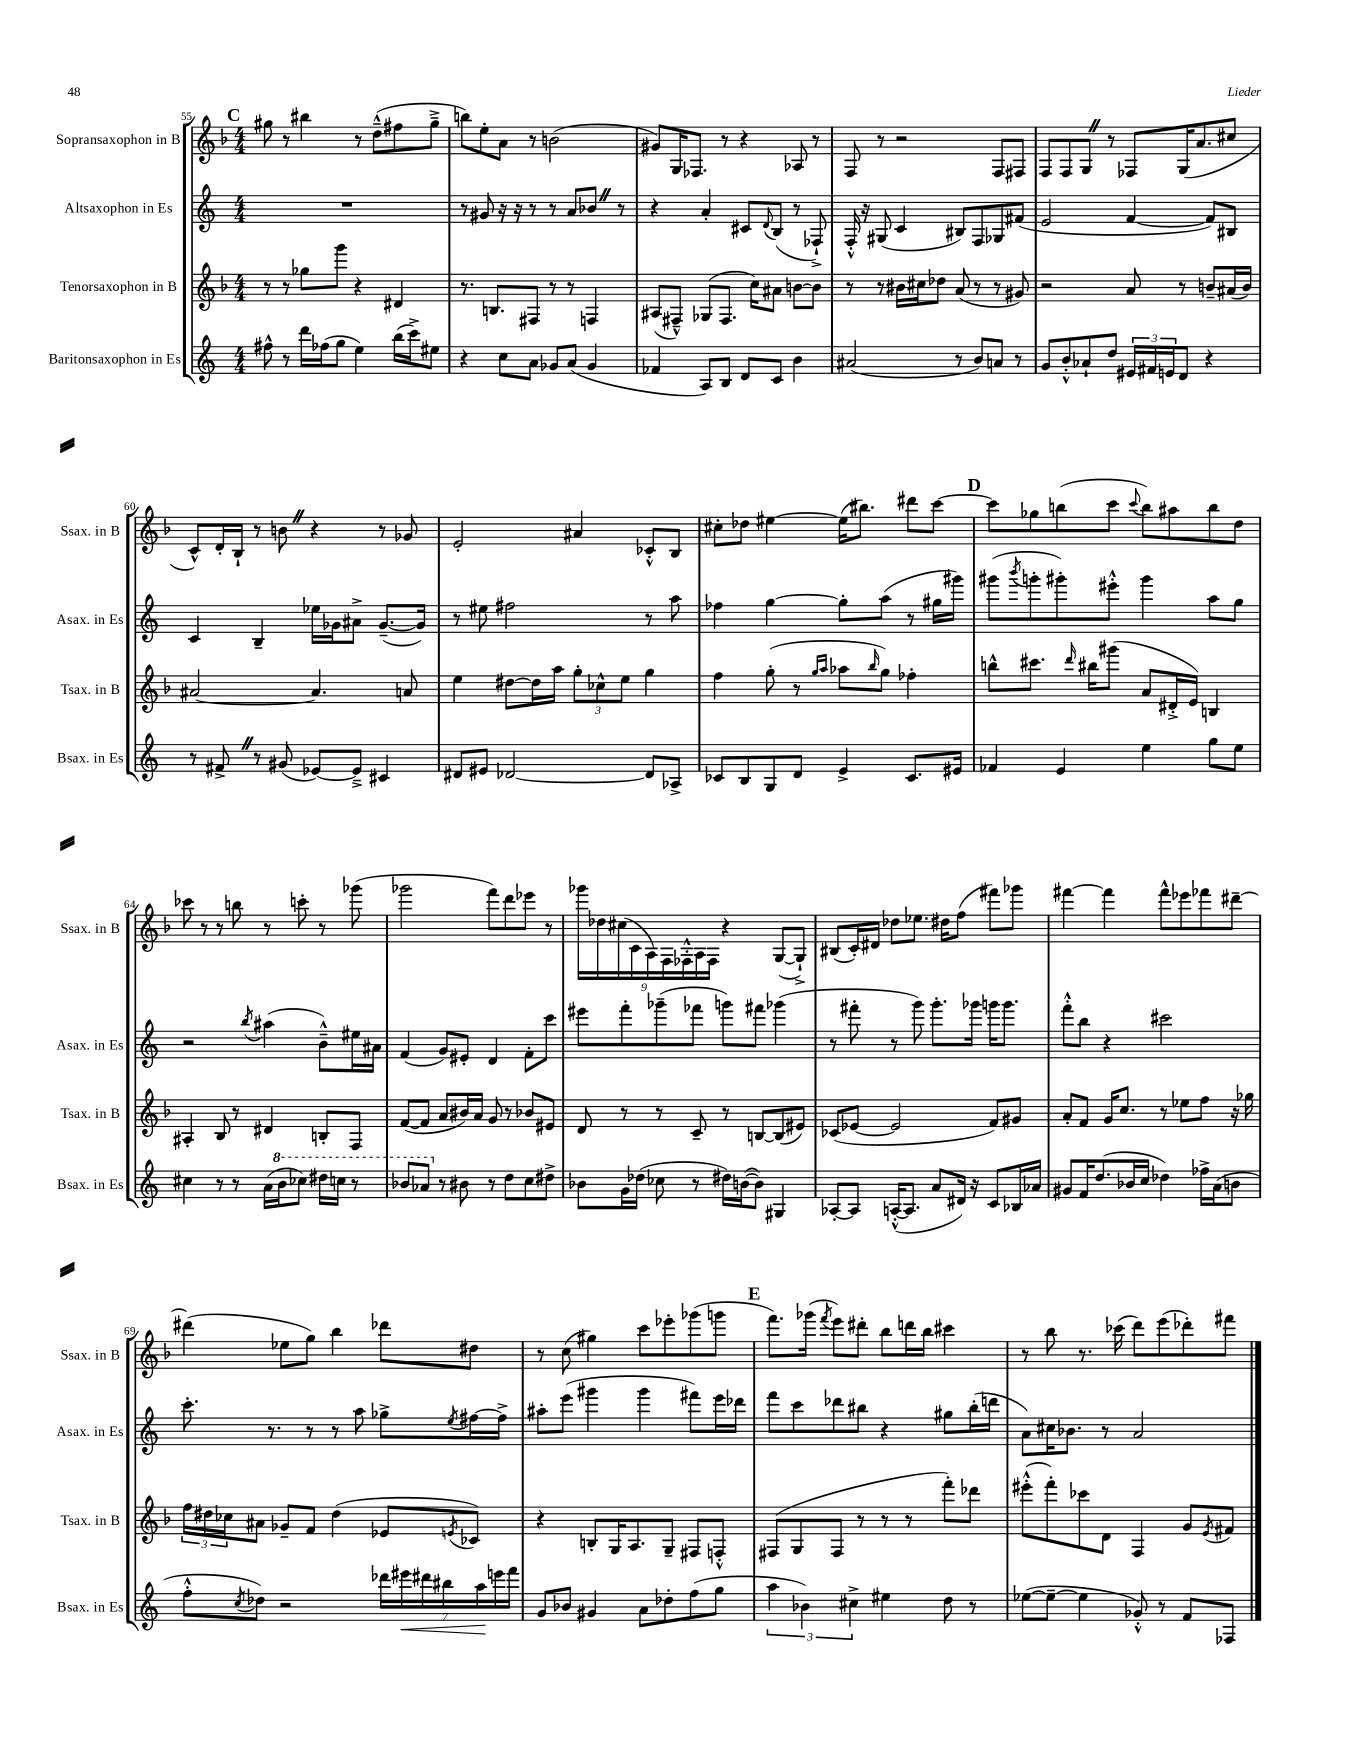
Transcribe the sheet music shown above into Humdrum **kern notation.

**kern	**dynam	**kern	**kern	**kern
*part4	*part4	*part3	*part2	*part1
*staff4	*staff4	*staff3	*staff2	*staff1
*I"Baritonsaxophon in Es	*	*I"Tenorsaxophon in B	*I"Altsaxophon in Es	*I"Sopransaxophon in B
*I'Bsax. in Es	*	*I'Tsax. in B	*I'Asax. in Es	*I'Ssax. in B
*clefG2	*	*clefG2	*clefG2	*clefG2
*k[]	*	*k[b-]	*k[]	*k[b-]
*M4/4	*	*M4/4	*M4/4	*M4/4
!!LO:REH:place=s1:t=C
=55	=55	=55	=55	=55
8ff#X^^\	.	8r	1r	8gg#X\
8r	.	8r	.	8r
16ddd\LL	.	8gg-X\L	.	4bb#X\
(16ff-X\J	.	.	.	.
8gg\J	.	8ggg\J	.	.
4ee\)	.	4r	.	8r
.	.	.	.	(8dd~^^\L
(16bb\LL	.	4d#X/	.	8ff#X\
16ccc^\J)	.	.	.	.
8ee#X\J	.	.	.	8gg#~^\J
=56	=56	=56	=56	=56
4r	.	8.r	8r	8bbn\L)
.	.	.	8g#X/	8ee'\
.	.	8.Bn/L	.	.
8cc\L	.	.	16r	8a\J
.	.	.	16r	.
8a\J	.	8F#X/J	8r	8r
8g-X/L	.	8r	8r	(2bn\
(8a/J	.	8r	8a/L	.
4g-/	.	4Fn/	8b-XZ/J	.
.	.	.	8r	.
=57	=57	=57	=57	=57
4f-X/	.	(8A#X/L	4r	8g#X/L)
.	.	8F#X~^^/J)	.	16G/K
.	.	.	.	8.F-X/J
8A/L)	.	(8G-X/L	4a'/	.
8B/J	.	8.F#/J	.	8r
8d/L	.	.	8c#X/L	4r
.	.	16cc\KL)	.	.
.	.	.	8qqd/	.
8c/J	.	8a#X\J	(8B/J	.
4b\	.	[8bn\L	8r	8A-X/
.	.	8b\J]	8F-X`^/)	8r
=58	=58	=58	=58	=58
(2a#X/	.	8r	16F'^^/	8F/
.	.	.	16r	.
.	.	8r	(8G#X/	8r
.	.	16b#X\LL	4c/	2r
.	.	16cc#X\J	.	.
.	.	8dd-X\J	.	.
8r	.	(8a/	8B#X/L)	.
8b/L)	.	8r	8F/	.
8an/J	.	8r	8G-X/	8F/L
8r	.	8g#X/)	(8f#X/J	8F#X/J
=59	=59	=59	=59	=59
8g/L	.	2r	2e/	8F/L
8b'^^/	.	.	.	8F/
8a-X`/	.	.	.	8GZ/J
8dd/J	.	.	.	8r
24e#X/LL	.	8a/	[4f/	8F-X/L
24f#X/	.	.	.	.
24en/J	.	.	.	.
8d/J	.	8r	.	(16G/K
.	.	.	.	8.a/
4r	.	8bn~/L	8f/L])	.
.	.	(16a#X/L	8B#X/J	8cc#X/J
.	.	16b/JJ)	.	.
!!LO:LB:g=z
=60	=60	=60	=60	=60
8r	.	[2a#X/	4c/	8c^^/L)
8f#X^Z/	.	.	.	16d'/L
.	.	.	.	16B-`/JJ
8r	.	.	4B~/	8r
(8g#X/	.	.	.	8bnZ\
[8e-X/L)	.	4.a#/]	16ee-X\LL	4r
.	.	.	16g-X\J	.
8e-~^/J]	.	.	8a#X^\J	.
4c#X/	.	.	([8.g-~/L	8r
.	.	8an/	.	8g-X/
.	.	.	16g-/Jk])	.
=61	=61	=61	=61	=61
8d#X/L	.	4ee\	8r	2e'/
8e#X/J	.	.	8ee#X\	.
[2d-X/	.	[8dd#X\L	2ff#X\	.
.	.	16dd#\L]	.	.
.	.	16aa\JJ	.	.
.	.	12gg'\L	.	4a#X/
.	.	12cc-X^^\	.	.
.	.	12ee\J	.	.
8d-/L]	.	4gg\	8r	8c-X'^^/L
8A-X^/J	.	.	8aa\	8B-/J
=62	=62	=62	=62	=62
8c-X/L	.	4ff\	4ff-X\	8cc#X'\L
8B/	.	.	.	8dd-X\J
8G/	.	(8gg'\	[4gg\	[4ee#X\
8d/J	.	8r	.	.
.	.	16qqgg/LL	.	.
.	.	16qqaa/JJ	.	.
4e^/	.	8aa-X\L	8gg'\L]	(16ee#\KL]
.	.	.	.	8.bb#X\J)
.	.	16qqbb-/	.	.
.	.	8gg\J)	(8aa\J	.
8.c-/L	.	4ff-X'\	8r	8ddd#X\L
.	.	.	16gg#X\LL	[8ccc\J
16e#X/Jk	.	.	16ggg#X\JJ)	.
!!LO:REH:place=s1:t=D
=63	=63	=63	=63	=63
4f-X/	.	8bbn^^\L	(8ggg#X\L	8ccc\L]
.	.	.	8qbbb/	.
.	.	8.ccc#X\J	8gggn'\	8gg-X\
4e/	.	.	8ggg#X'\)	(8bbn\
.	.	16qqddd/	.	.
.	.	16bb#X\KL	.	.
.	.	(8ggg#X\J	8eee#X'^^\J	8ccc\J
.	.	.	.	8qqccc/
4ee\	.	8a/L	4ggg#\	8bb\L)
.	.	16d#X'^/L	.	8aa#X\
.	.	16e/JJ)	.	.
8gg\L	.	4Bn/	8aa\L	8bb\
8ee\J	.	.	8gg\J	8dd\J
!!LO:LB:g=z
=64	=64	=64	=64	=64
4cc#X\	.	4A#X'/	2r	8ccc-X\
.	.	.	.	8r
8r	.	8B-/	.	8r
8r	.	8r	.	8bbn\
.	.	.	8qbb/	.
(16a\LL	.	4d#X/	(4aa#X\	8r
*8va	*	*	*	*
16bb\J	.	.	.	.
8ccc-X\J)	.	.	.	8cccn'\
16ddd#X\LL	.	8Bn'/L	8b~^^\L)	8r
16cccn\JJ	.	.	.	.
8r	.	8F/J	16ee#X\L	(8ggg-X\
.	.	.	16a#X\JJ	.
=65	=65	=65	=65	=65
8bb-X/L	.	([8f/L	(4f/	2ggg-X\
8aa-X/J	.	8f/J]	.	.
*X8va	*	*	*	*
8r	.	8a/L	8g/L)	.
8b#X\	.	16b#X/L)	8e#X'/J	.
.	.	16a/JJ	.	.
8r	.	8g/	4d/	8fff\L)
8dd\L	.	8r	.	8ddd\
8cc\	.	8b-X/L	8f'\L	8eee-X\J
8dd#X^\J	.	8e#X/J	8ccc\J	8r
=66	=66	=66	=66	=66
8b-X\L	.	8d/	8eee#X\L	18ggg-X\LL
.	.	.	.	18dd-X\
.	.	.	.	(18cc#X\
16g\L	.	8r	8fff'\	.
.	.	.	.	18c\
(16dd-X\JJ	.	.	.	.
.	.	.	.	18A\)
8cc-X\	.	8r	(8ggg-X~\	.
.	.	.	.	18F\
.	.	.	.	18F-X'^^\
8r	.	8c~/	8fff-X\J	.
.	.	.	.	18A\
.	.	.	.	18F-\JJ
16dd#X\LL)	.	8r	8gggn\L)	4r
([16bn\J	.	.	.	.
8b\J])	.	[8Bn/L	8fff#X\J	.
4G#X/	.	(8B/]	(4ggg-X\	([8G/L
.	.	8e#X/J)	.	8G`^/J])
=67	=67	=67	=67	=67
[8A-X'/L	.	(8c-X/L	8r	(8B#X/L
8A-/J]	.	[8e-X/J	8fff#X'\	16c'/L)
.	.	.	.	16d#X/JJ
([16An'^^/KL	.	2e-/]	8r	8dd-X\L
8.A/J]	.	.	.	.
.	.	.	8ggg\)	8.ee-X\J
8a/L	.	.	8.ggg'\L	.
.	.	.	.	16dd#X\KL
16d#X/Jk)	.	.	.	(8ff\J
16r	.	.	16ggg-X\Jk	.
8c/L	.	8f/L)	16gggn\KL	8fff#X\L)
.	.	.	8.ggg\J	.
16B-X/L	.	8g#X/J	.	8ggg-X\J
16a-X/JJ	.	.	.	.
=68	=68	=68	=68	=68
8g#X/L	.	8a'/L	8fff'^^\L	[4fff#X\
16f/K	.	8f/J	8bb\J	.
(8.dd/	.	.	.	.
.	.	16g/KL	4r	4fff#\]
.	.	8.cc/J	.	.
16b-X/L	.	.	.	.
16cc/JJ	.	.	.	.
4dd-X\)	.	8r	2ccc#X\	8fff#^^\L
.	.	8ee-X\L	.	8eee-X\
16ff-X^\LL	.	8ff\J	.	8fff-X\
(16a\J	.	.	.	.
8bn\J	.	16r	.	[8ddd#X~\J
.	.	16gg-X\	.	.
!!LO:LB:g=z
=69	=69	=69	=69	=69
8ff'^^\L	.	24ff\LL	8.ccc'\	(4ddd#X\]
.	.	24dd#X\	.	.
.	.	24cc-X\J	.	.
8qcc/	.	.	.	.
8dd-X\J)	.	8a#X\J	.	.
.	.	.	8.r	.
2r	.	8g-X~/L	.	8ee-X\L
.	.	8f/J	8r	8gg\J)
.	.	(4dd#\	8r	4bb-\
.	.	.	8aa\	.
28ddd-X\LL	.	8e-X/L	8gg-X^\L	8ddd-X\L
!	!LO:HP:b	!	!	!
28eee#X\	<	.	.	.
28ddd#X\	.	.	.	.
28bb#X\	.	.	.	.
.	.	8qen/	8qee/	.
.	.	8c-X/J)	[16ff#X\L	8dd#X\J
28aa\	.	.	.	.
28eeen\	[	.	.	.
.	.	.	16ff#^\JJ]	.
28fff\JJ	.	.	.	.
=70	=70	=70	=70	=70
8g/L	.	4r	8aa#X'\L	8r
8b-X/J	.	.	(8eee\J	(8cc\
4g#X/	.	8Bn'/L	4ggg#X\	4gg#X\)
.	.	16G/K	.	.
.	.	8.A/	.	.
8a\L	.	.	4ggg#\	8ccc\L
8dd-X'\	.	8G~/J	.	8eee-X'\
(8ff\	.	8F#X/L	8fff#X\L)	(8ggg-X\
8gg\J	.	8Fn'^^/J	16eee\L	8gggn\J
.	.	.	16ddd-X\JJ	.
!!LO:REH:place=s1:t=E
=71	=71	=71	=71	=71
6aa\	.	(8F#X/L	8fff\L	8.fff\L)
.	.	8G/	8ccc\	.
6b-X\)	.	.	.	.
.	.	.	.	(16ggg-X\Jk
.	.	.	.	8qfff/
.	.	8F#/J	8ddd-X\	8eee\L)
6cc#X^\	.	.	.	.
.	.	8r	8bb#X\J	8ddd#X'\J
4ee#X\	.	8r	4r	8bb-\L
.	.	8r	.	16dddn\L
.	.	.	.	16bb-\JJ
8dd\	.	8fff'\L)	8gg#X\L	4ccc#X\
8r	.	8ddd-X\J	(16bb#'\L	.
.	.	.	16dddn\JJ	.
=72	=72	=72	=72	=72
([8ee-X\L	.	(8eee#X'^^\L	8a\L)	8r
8ee-~\J_	.	8fff'\)	16cc#X\K	8bb-\
.	.	.	8.b-X\J	.
4ee-\]	.	8ccc-X\	.	8.r
.	.	8d\J	8r	.
.	.	.	.	(16ccc-X\
8g-X'^^/)	.	4F/	2a/	8ddd\L)
8r	.	.	.	(8eee\
8f/L	.	8g/L	.	8ddd-X'\)
.	.	8qe/	.	.
8F-X/J	.	8f#X/J	.	8fff#X\J
==	==	==	==	==
*-	*-	*-	*-	*-
